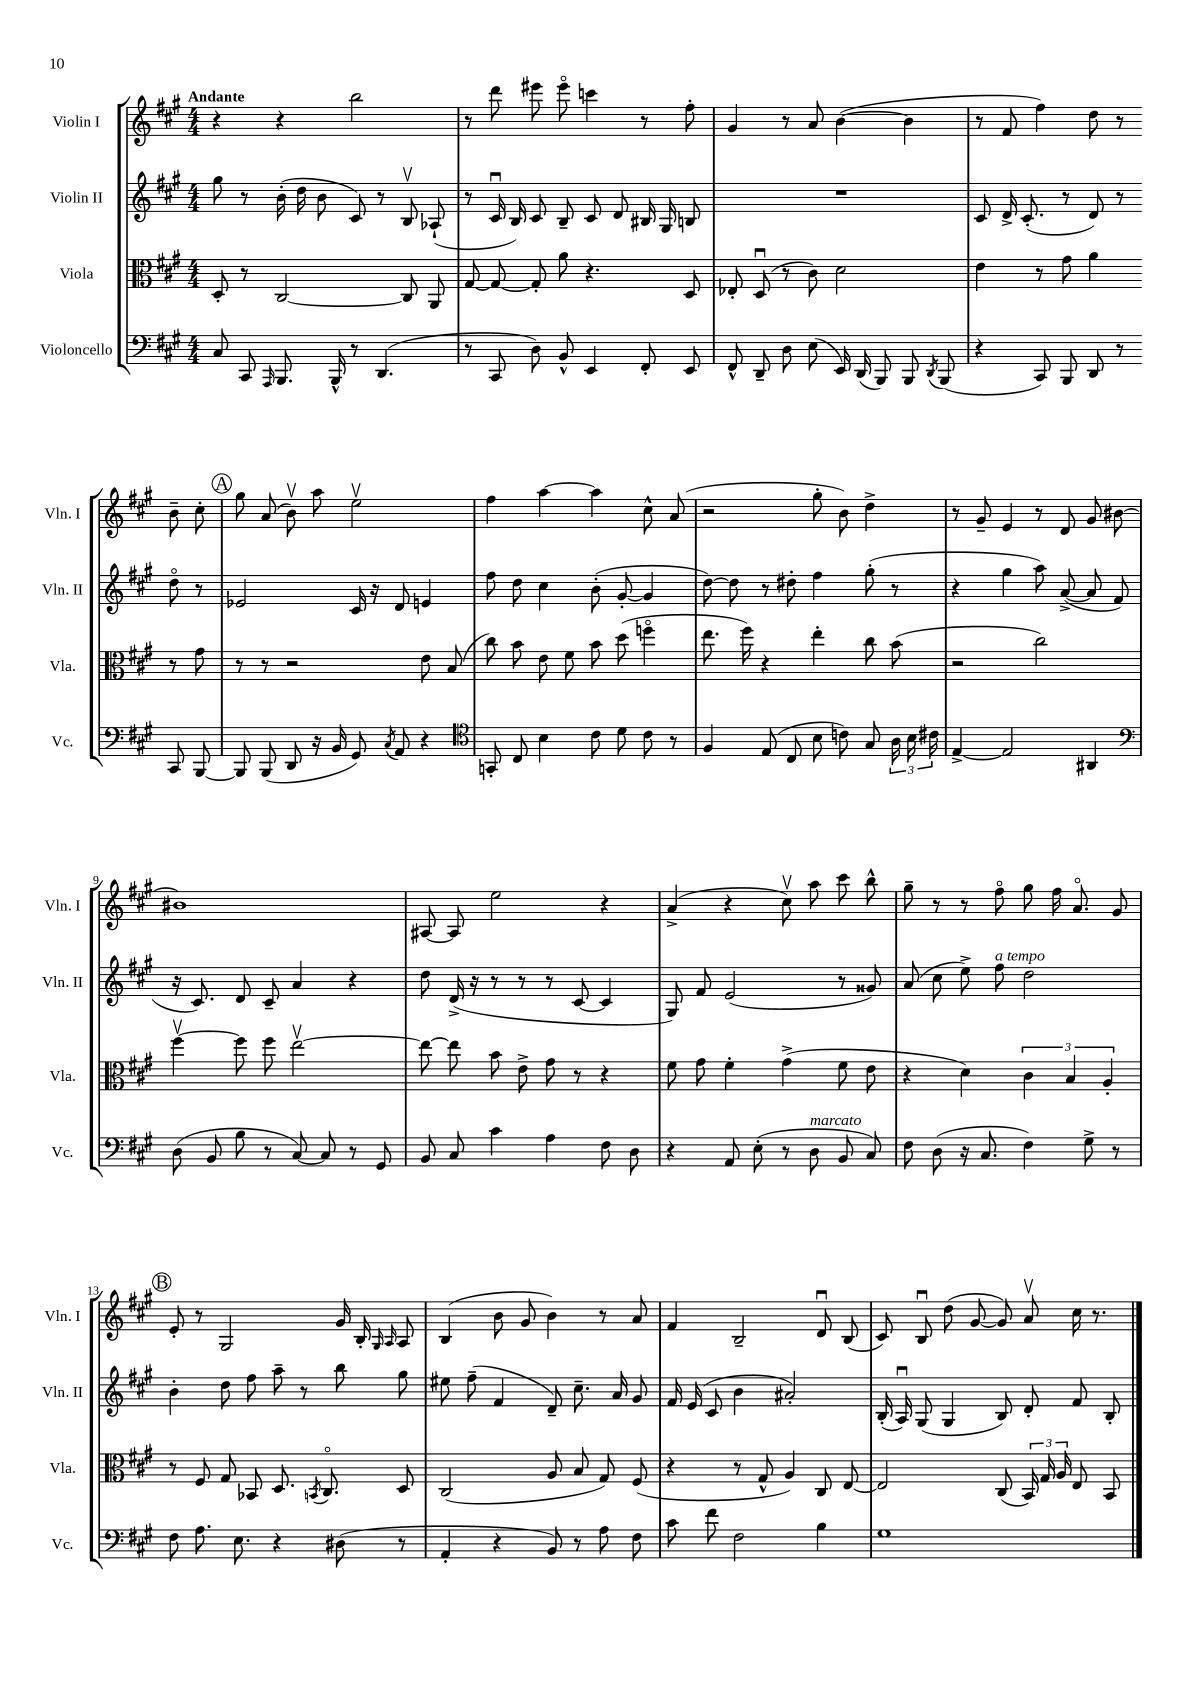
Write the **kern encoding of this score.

**kern	**kern	**kern	**kern
*part4	*part3	*part2	*part1
*staff4	*staff3	*staff2	*staff1
*I"Violoncello	*I"Viola	*I"Violin II	*I"Violin I
*I'Vc.	*I'Vla.	*I'Vln. II	*I'Vln. I
*clefF4	*clefC3	*clefG2	*clefG2
*k[f#c#g#]	*k[f#c#g#]	*k[f#c#g#]	*k[f#c#g#]
*M4/4	*M4/4	*M4/4	*M4/4
=1	=1	=1	=1
!	!	!	!LO:TX:a:B:t=Andante
8C#/	8D'/	8gg#\	4r
8CC#/	8r	8r	.
16qqAAA/	.	.	.
8.BBB/	[2C#/	(16b'\	4r
.	.	16dd\	.
.	.	8b\	.
16BBB^^/	.	.	.
8r	.	8c#/)	2bb\
(4.DD/	.	8r	.
.	8C#/]	8Bv/	.
.	8AA/	(8A-X`/	.
=2	=2	=2	=2
8r	[8G#/	8r	8r
8CC#/	8G#/_	16c#u/	8ddd\
.	.	16B/)	.
8D\)	8G#'/]	8c#/	8eee#X\
8BB^^/	8a\	8B~/	8eee#\
4EE/	4.r	8c#/	4cccn\
.	.	8d/	.
8FF#'/	.	16B#X/	8r
.	.	16G#/	.
8EE/	8D/	8Bn/	8ff#'\
=3	=3	=3	=3
8FF#^^/	8E-X'/	1r	4g#/
8DD~/	(8Du/	.	.
8D\	8r	.	8r
(8E\	8c#\)	.	8a/
16EE/)	2d\	.	([4b\
(16DD/	.	.	.
8BBB/)	.	.	.
8BBB/	.	.	4b\]
8qDD/	.	.	.
(8BBB/	.	.	.
=4	=4	=4	=4
4r	4e\	8c#/	8r
.	.	16d^/	8f#/
.	.	(8.c#'/	.
8CC#/)	8r	.	4ff#\)
8BBB/	8g#\	8r	.
8DD/	4a\	8d/)	8dd\
8r	.	8r	8r
8CC#/	8r	8dd\	8b~\
[8BBB/	8g#\	8r	8cc#'\
!!LO:LB:g=z
!!LO:REH:place=s1:t=A
=5	=5	=5	=5
8BBB/]	8r	2e-X/	8gg#\
(8BBB/	8r	.	(8a/
8DD/	2r	.	8bv\)
16r	.	.	8aa\
16BB/	.	.	.
8GG#/)	.	16c#/	2eev\
.	.	16r	.
8qC#/	.	.	.
8AA/	.	8d/	.
4r	8e\	4en/	.
.	(8B/	.	.
=6	=6	=6	=6
*clefC4	*	*	*
8GGn'/	8cc#\)	8ff#\	4ff#\
8C#/	8b\	8dd\	.
4B\	8e\	4cc#\	[4aa\
.	8f#\	.	.
8c#\	8b\	(8b'\	4aa\]
8d\	(8dd\	[8g#'/	.
8c#\	4ffn\	4g#/]	8cc#^^\
8r	.	.	(8a/
=7	=7	=7	=7
4F#/	8.ee\	[8dd\)	2r
.	.	8dd\]	.
.	16ff#\)	.	.
(8E/	4r	8r	.
8C#/	.	8dd#X'\	.
8B\	4ee'\	4ff#\	8gg#'\
8cn\)	.	.	8b\)
8G#/	8cc#\	(8gg#'\	4dd^\
24A\	(8b\	8r	.
24B\	.	.	.
24c#X\	.	.	.
=8	=8	=8	=8
[4E^/	2r	4r	8r
.	.	.	8g#~/
2E/]	.	4gg#\	4e/
.	2cc#\)	8aa\)	8r
.	.	([8a^/	8d/
4AA#X/	.	8a/]	8g#/
.	.	8f#/	[8b#X\
!!LO:LB:g=z
=9	=9	=9	=9
*clefF4	*	*	*
(8D\	[4ff#v\	16r	1b#X]
.	.	8.c#/)	.
8BB/	.	.	.
8B\	8ff#\]	8d/	.
8r	8ff#\	8c#~/	.
[8C#/)	[2eev\	4a/	.
8C#/]	.	.	.
8r	.	4r	.
8GG#/	.	.	.
=10	=10	=10	=10
8BB/	8ee\_	8dd\	[8A#X/
8C#/	8ee\]	(16d^/	8A#/]
.	.	16r	.
4c#\	8b\	8r	2ee\
.	8e^\	8r	.
4A\	8g#\	8r	.
.	8r	[8c#/	.
8F#\	4r	4c#/]	4r
8D\	.	.	.
=11	=11	=11	=11
4r	8f#\	8G#/)	(4a^/
.	8g#\	8f#/	.
8AA/	4f#'\	(2e/	4r
(8E'\	.	.	.
8r	(4g#^\	.	8cc#v\)
!LO:TX:a:i:t=marcato	!	!	!
8D\	.	.	8aa\
8BB/	8f#\	8r	8ccc#\
8C#/)	8e\	8g##X/)	8bb^^\
=12	=12	=12	=12
8F#\	4r	(8a/	8gg#~\
(8D\	.	8cc#\	8r
16r	4d\)	8ee^\)	8r
8.C#/	.	.	.
!	!	!LO:TX:a:i:t=a tempo	!
.	.	8ff#\	8ff#\
4F#\)	6c#\	2dd\	8gg#\
.	.	.	16ff#\
.	6B/	.	.
.	.	.	8.a/
8G#^\	.	.	.
.	6A'/	.	.
8r	.	.	8g#/
!!LO:LB:g=z
!!LO:REH:place=s1:t=B
=13	=13	=13	=13
8F#\	8r	4b'\	8e'/
8.A\	8F#/	.	8r
.	8G#/	8dd\	2G#/
8.E\	.	.	.
.	8BB-X/	8ff#\	.
4r	8.D/	8aa~\	.
.	.	8r	.
.	8qBBn/	.	.
.	8.C#/	.	.
(8D#X\	.	8bb\	16g#/
.	.	.	16B'/
.	.	.	16qqG#/
.	.	.	16qqA/
8r	8D/	8gg#\	8A/
=14	=14	=14	=14
4AA'/	(2C#/	8ee#X\	(4B/
.	.	(8ff#~\	.
4r	.	4f#/	8b\
.	.	.	8g#/
8BB/)	8A/	8d~/)	4b\)
8r	8B/	8.cc#~\	.
8A\	8G#/)	.	8r
.	.	16a/	.
8F#\	(8F#/	8g#/	8a/
=15	=15	=15	=15
8c#\	4r	16f#/	4f#/
.	.	(16e/	.
8f#\	.	8c#/	.
2F#\	8r	4b\	2B~/
.	8G#^^/	.	.
.	4A/)	2a#X'/)	.
4B\	8C#/	.	8du/
.	[8E/	.	(8B/
=16	=16	=16	=16
1G#	2E/]	(16B'/	8c#/)
.	.	16Au/)	.
.	.	(8G#/	8Bu/
.	.	4G#/	(8dd\
.	.	.	[8g#/
.	(8C#/	8B/)	8g#/])
.	24BB/)	8d'/	8av/
.	24G#/	.	.
.	24A/	.	.
.	8E/	8f#/	16cc#\
.	.	.	8.r
.	8BB/	8B'/	.
==	==	==	==
*-	*-	*-	*-
